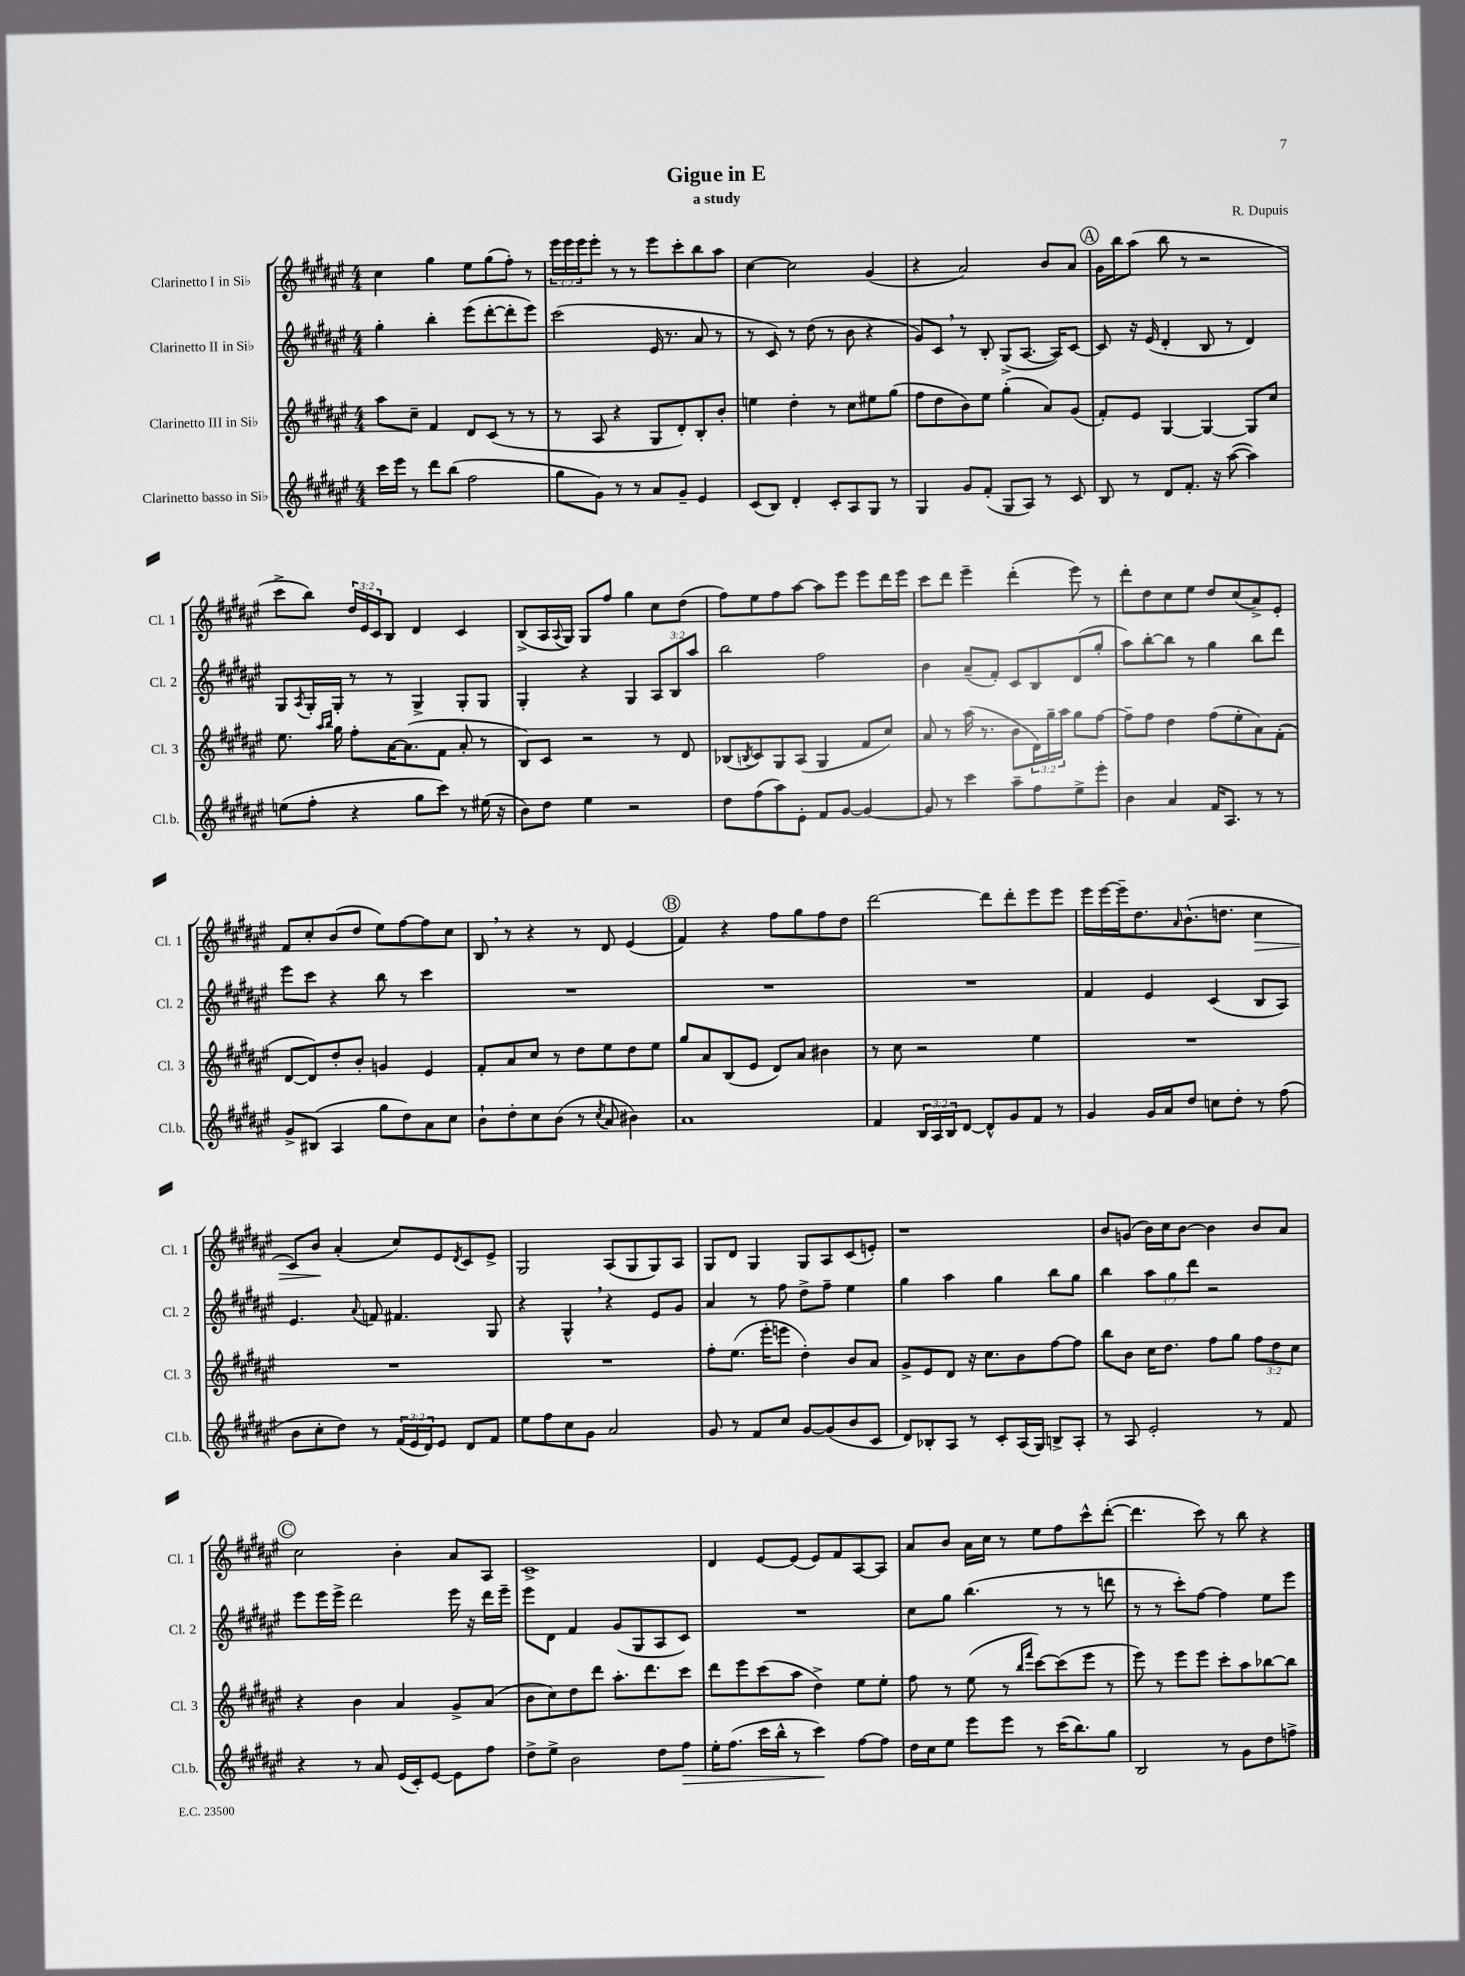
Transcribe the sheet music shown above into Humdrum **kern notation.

**kern	**dynam	**kern	**kern	**kern	**dynam
*part4	*part4	*part3	*part2	*part1	*part1
*staff4	*staff4	*staff3	*staff2	*staff1	*staff1
*I"Clarinetto basso in Si♭	*	*I"Clarinetto III in Si♭	*I"Clarinetto II in Si♭	*I"Clarinetto I in Si♭	*
*I'Cl.b.	*	*I'Cl. 3	*I'Cl. 2	*I'Cl. 1	*
*clefG2	*	*clefG2	*clefG2	*clefG2	*
*k[f#c#g#d#a#e#]	*	*k[f#c#g#d#a#e#]	*k[f#c#g#d#a#e#]	*k[f#c#g#d#a#e#]	*
*M4/4	*	*M4/4	*M4/4	*M4/4	*
=1	=1	=1	=1	=1	=1
16ccc#\LL	.	8aa#\L	4gg#'\	4cc#\	.
16eee#\JJ	.	.	.	.	.
8r	.	8cc#~\J	.	.	.
8ddd#\L	.	4f#/	4bb'\	4gg#\	.
(8bb\J	.	.	.	.	.
2ff#\	.	8d#/L	(8eee#\L	8ee#\L	.
.	.	(8c#/J	[8ddd#'\	(8gg#\	.
.	.	8r	8ddd#'\]	8ff#'\J)	.
.	.	8r	8eee#\J)	8r	.
=2	=2	=2	=2	=2	=2
8gg#\L	.	8r	(2ccc#\	24eee#\LL	.
.	.	.	.	24eee#\	.
.	.	.	.	24eee#\J	.
8g#\J)	.	8A#/	.	8eee#'\J	.
8r	.	4r	.	8r	.
8r	.	.	.	8r	.
8a#/L	.	8G#/L	16e#/	8eee#\L	.
.	.	.	8.r	.	.
8g#~/J	.	8d#'/)	.	8ccc#'\	.
4e#/	.	8B'/	8a#/	8bb\	.
.	.	8b'/J	8r	8aa#\J	.
=3	=3	=3	=3	=3	=3
(8c#/L	.	4een\	8r	[4cc#\	.
8B/J)	.	.	8c#/)	.	.
4d#'/	.	4dd#'\	8r	2cc#\]	.
.	.	.	(8dd#\	.	.
8c#'/L	.	8r	8r	.	.
8A#/	.	8cc#\L	8b\	.	.
8G#/J	.	8ee#X\	4r	(4g#/	.
8r	.	(8gg#\J	.	.	.
=4	=4	=4	=4	=4	=4
4G#/	.	8ff#\L	8g#/L)	4r	.
.	.	8dd#\	8c#,/J	.	.
8g#/L	.	8b\)	8r	2a#/)	.
(8f#'/J	.	8ee#\J	8B'/	.	.
8G#/L	.	(4gg#'\	(8G#^/L	.	.
8A#/J)	.	.	[8.A#/J	.	.
8r	.	8a#/L)	.	8b/L	.
.	.	.	16A#/KL])	.	.
8c#/	.	(8g#/J	[8c#/J	8a#/J	.
!!LO:REH:place=s1:t=A
=5	=5	=5	=5	=5	=5
8B/	.	8f#'/L)	8c#/]	16g#\LL	.
.	.	.	.	16bb\J	.
8r	.	8e#/J	16r	(8aa#\J	.
.	.	.	(16e#/	.	.
8d#/L	.	[4G#/	4d#'/	8bb\	.
8.f#'/J	.	.	.	8r	.
.	.	4G#/_	8B/	2r	.
16r	.	.	.	.	.
([8aa#\	.	.	8r	.	.
4aa#\])	.	8G#/L]	4d#/)	.	.
.	.	8cc#/J	.	.	.
!!LO:LB:g=z
=6	=6	=6	=6	=6	=6
(8een\L	.	8.ee#\	8G#/L	8ccc#^\L	.
.	.	.	8qA#/	.	.
8ff#'\J	.	.	16G#'/L	8bb\J)	.
.	.	16qqaa#/LL	.	.	.
.	.	16qqbb/JJ	.	.	.
.	.	16gg#\	16G#'/JJ	.	.
4r	.	8ff#'\L	8r	24dd#/LL	.
.	.	.	.	24e#/	.
.	.	.	.	24c#/J	.
.	.	[16a#\K	8r	8B/J	.
.	.	(8.a#\]	.	.	.
8gg#\L	.	.	4G#^/	4d#/	.
8ccc#\J)	.	8f#\J	.	.	.
8r	.	8a#'/	8G#'/L	4c#/	.
(16ee#X\	.	8r	8G#/J	.	.
16r	.	.	.	.	.
=7	=7	=7	=7	=7	=7
8b\L)	.	8B/L)	4G#'/	(8B^/L	.
8dd#\J	.	8c#/J	.	16A#/L	.
.	.	.	.	8qqA#/	.
.	.	.	.	16G#/JJ)	.
4ee#\	.	2r	4r	8G#/L	.
.	.	.	.	8ff#/J	.
2r	.	.	4G#/	4gg#\	.
.	.	8r	12A#/L	8cc#\L	.
.	.	.	12B/	.	.
.	.	8d#/	.	(8dd#\J	.
.	.	.	12aa#/J	.	.
=8	=8	=8	=8	=8	=8
8dd#\L	.	(8B-X/L	2bb\	8ff#\L)	.
.	.	8qBn/	.	.	.
(8ff#\	.	8c#/)	.	8ee#\	.
8aa#\)	.	8G#/	.	8ff#\	.
8e#'\J	.	(8A#/J	.	[8aa#\J	.
8f#/L	.	4G#/	2ff#\	8aa#\L]	.
[8g#/J	.	.	.	8eee#\J	.
4g#/_	.	8f#/L	.	8eee#\L	.
.	.	8cc#/J)	.	16ddd#\L	.
.	.	.	.	16eee#\JJ	.
=9	=9	=9	=9	=9	=9
8g#/]	.	8a#/	4b\	8ccc#\L	.
8r	.	8r	.	8ddd#\J	.
4ccc#\	.	(16aa#\	(8a#~/L	4eee#~\	.
.	.	8.r	.	.	.
.	.	.	8f#'/J)	.	.
8aa#~\L	.	8b\L	8c#/L	(4ddd#'\	.
8ff#\	.	24d#\L)	8B/	.	.
.	.	24gg#~\	.	.	.
.	.	24aa#\JJ	.	.	.
8ee#^\	.	8gg#\L	(8d#/	8eee#\)	.
8eee#'\J	.	[8ff#\J	8gg#'/J	8r	.
=10	=10	=10	=10	=10	=10
4b\	.	8ff#~\L]	8aa#\L)	8ddd#'\L	.
.	.	8ff#\J	[8bb'\	8dd#\	.
4a#/	.	4dd#\	8bb\J]	8cc#\	.
.	.	.	8r	8ee#\J	.
16f#/KL	.	(8ff#\L	4gg#\	8dd#/L	.
8.A#/J	.	.	.	.	.
.	.	8ee#'\	.	(8cc#/	.
8r	.	8a#\)	8bb\L	8a#^/)	.
8r	.	(8f#'\J	8ddd#\J	8e#'/J	.
!!LO:LB:g=z
=11	=11	=11	=11	=11	=11
8g#^/L	.	[8d#/L	8eee#\L	8f#/L	.
(8B#X/J	.	8d#/])	8ccc#\J	8cc#'/	.
4A#/	.	8dd#'/	4r	(8b/	.
.	.	8b'/J	.	8dd#/J	.
8gg#\L	.	4gn/	8bb\	8ee#\L)	.
8dd#\)	.	.	8r	[8ff#\	.
8a#\	.	4e#/	4ccc#\	8ff#\]	.
8cc#\J	.	.	.	8cc#\J	.
=12	=12	=12	=12	=12	=12
8b`\L	.	8f#'/L	1r	8B,/	.
8dd#'\	.	8a#/	.	8r	.
8cc#\	.	8cc#/J	.	4r	.
(8b\J	.	8r	.	.	.
8r	.	8dd#\L	.	8r	.
8qcc#/	.	.	.	.	.
8a#/	.	8ee#\	.	8d#/	.
4b#X\)	.	8dd#\	.	(4e#/	.
.	.	8ee#\J	.	.	.
!!LO:REH:place=s1:t=B
=13	=13	=13	=13	=13	=13
1a#	.	8gg#/L	1r	4f#/)	.
.	.	8a#/	.	.	.
.	.	(8B/	.	4r	.
.	.	8e#/J	.	.	.
.	.	8d#/L)	.	8ff#\L	.
.	.	8a#/J	.	8gg#\	.
.	.	4b#X\	.	8ff#\	.
.	.	.	.	8dd#\J	.
=14	=14	=14	=14	=14	=14
4f#/	.	8r	1r	[2ddd#\	.
.	.	8cc#\	.	.	.
24B/LL	.	2r	.	.	.
24A#/	.	.	.	.	.
24B/J	.	.	.	.	.
[8d#/J	.	.	.	.	.
8d#^^/L]	.	.	.	8ddd#\L]	.
8g#/	.	.	.	8ddd#'\	.
8f#/J	.	4ee#\	.	8eee#\	.
8r	.	.	.	8eee#\J	.
=15	=15	=15	=15	=15	=15
4g#/	.	1r	4f#/	16eee#\LL	.
.	.	.	.	[16eee#\	.
.	.	.	.	16eee#~\J]	.
.	.	.	.	8.dd#\	.
16g#/LL	.	.	4e#/	.	.
16a#/J	.	.	.	.	.
.	.	.	.	16qqa#/	.
8dd#/J	.	.	.	(8.b^^\	.
8ccn\L	.	.	(4c#/	.	.
.	.	.	.	8.ddn\J	.
8dd#'\J	.	.	.	.	.
!	!	!	!	!	!LO:HP:b
8r	.	.	8B/L	4cc#\	>
(8ff#\	.	.	8A#/J)	.	.
!!LO:LB:g=z
=16	=16	=16	=16	=16	=16
8b\L	.	1r	4.e#/	8c#/L)	.
8cc#'\	.	.	.	8b/J	.
8dd#\J)	.	.	.	(4a#'/	]
.	.	.	8qqa#/	.	.
8r	.	.	8fn/	.	.
(24f#/LL	.	.	4.f#X/	8cc#/L)	.
24e#/	.	.	.	.	.
24d#/J)	.	.	.	.	.
8e#/J	.	.	.	8e#/	.
.	.	.	.	8qd#/	.
8d#/L	.	.	.	8c#/	.
8f#/J	.	.	8G#/	8e#^/J	.
=17	=17	=17	=17	=17	=17
8ee#\L	.	1r	4r	2G#/	.
8ff#\	.	.	.	.	.
8cc#\	.	.	4G#^^,/	.	.
8g#\J	.	.	.	.	.
2a#/	.	.	4r	(8A#/L	.
.	.	.	.	8G#/	.
.	.	.	8e#/L	8G#/)	.
.	.	.	8g#/J	8A#/J	.
=18	=18	=18	=18	=18	=18
8g#/	.	8ff#'\L	4a#/	8G#/L	.
8r	.	(8.ee#\J	.	8d#/J	.
8f#/L	.	.	8r	4G#/	.
.	.	16eee#'\KL	.	.	.
8cc#/J	.	8eeen\J	8ff#\	.	.
[8g#/L	.	4dd#'\)	8dd#^\L	8G#/L	.
(8g#/]	.	.	8ff#~\J	8A#/	.
8b/	.	8b/L	4ee#\	(8c#/	.
8c#/J	.	8a#/J	.	8en'/J)	.
=19	=19	=19	=19	=19	=19
8d#/L)	.	8g#^/L	4gg#\	1r	.
8B-X'/	.	8e#/	.	.	.
8A#/J	.	8d#/J	4aa#\	.	.
8r	.	16r	.	.	.
.	.	8.cc#\L	.	.	.
8c#'/L	.	.	4gg#\	.	.
(16A#/L	.	8b\	.	.	.
16G#/JJ)	.	.	.	.	.
8Bn^/L	.	[8ff#\	8bb\L	.	.
8A#'/J	.	8ff#\J]	8gg#\J	.	.
=20	=20	=20	=20	=20	=20
8r	.	8bb\L	4bb\	8b/L	.
8A#/	.	8b\J	.	(8gn/J	.
2e#'/	.	16cc#\KL	12aa#\L	16b\LL)	.
.	.	8.dd#\J	.	16cc#\J	.
.	.	.	12gg#\	.	.
.	.	.	.	[8b\J	.
.	.	.	12ddd#\J	.	.
.	.	8ff#\L	2r	4b\]	.
.	.	8gg#\J	.	.	.
8r	.	12ff#\L	.	8b/L	.
.	.	12dd#\	.	.	.
8f#/	.	.	.	8a#/J	.
.	.	12cc#\J	.	.	.
!!LO:LB:g=z
!!LO:REH:place=s1:t=C
=21	=21	=21	=21	=21	=21
4r	.	4r	8eee#\L	2cc#\	.
.	.	.	16eee#\L	.	.
.	.	.	16eee#^\JJ	.	.
8r	.	4b\	2ddd#\	.	.
8a#/	.	.	.	.	.
(16e#/LL	.	4a#/	.	4b'\	.
16c#'/J)	.	.	.	.	.
[8e#/J	.	.	.	.	.
8e#\L]	.	8g#^/L	16eee#\	8a#/L	.
.	.	.	16r	.	.
8ff#\J	.	(8a#/J	16ddd#\LL	8A#/J	.
.	.	.	16eee#~\JJ	.	.
=22	=22	=22	=22	=22	=22
8dd#^\L	.	8b\L	8eee#\L	1c#^	.
8ee#^\J	.	8cc#\)	8d#\J	.	.
2b\	.	8dd#\	4f#/	.	.
.	.	8ddd#\J	.	.	.
.	.	8.aa#'\L	(8g#/L	.	.
.	.	.	8G#/	.	.
.	.	8.ddd#\	.	.	.
8dd#\L	.	.	8A#/	.	.
!	!LO:HP:b	!	!	!	!
8ff#\J	>	8ccc#\J	8c#/J)	.	.
=23	=23	=23	=23	=23	=23
16ee#'\KL	.	8ddd#\L	1r	4d#/	.
(8.ff#\J	.	.	.	.	.
.	.	8eee#\	.	.	.
16ccc#\LL	.	(8ccc#\	.	[8e#/L	.
16bb^^\JJ	.	.	.	.	.
8r	.	8aa#\J	.	(8e#/J]	.
4ccc#\)	.	4dd#^\)	.	8e#/L)	.
.	.	.	.	8f#/	.
[8ff#\L	]	8ee#\L	.	[8A#/	.
8ff#\J]	.	8ee#'\J	.	8A#/J]	.
=24	=24	=24	=24	=24	=24
16dd#\LL	.	8ff#\	8cc#\L	8a#/L	.
16cc#\J	.	.	.	.	.
8ee#\J	.	8r	8gg#\J	8b/J	.
8eee#\L	.	(8ee#\	(4.bb\	16a#\LL	.
.	.	.	.	16cc#\JJ	.
8eee#\J	.	8r	.	8r	.
.	.	16qqbb/LL	.	.	.
.	.	16qqfff#/JJ	.	.	.
8r	.	[8ccc#\L)	.	8ee#\L	.
(16ccc#\KL	.	(8ccc#\]	8r	8ff#\	.
8.bb\)	.	.	.	.	.
.	.	8eee#\J	8r	8ccc#^^\	.
8gg#\J	.	8r	8dddn\	([8ddd#'\J	.
=25	=25	=25	=25	=25	=25
2B/	.	8eee#\)	8r	4.ddd#\]	.
.	.	8r	8r	.	.
.	.	8eee#\L	8ccc#'\L)	.	.
.	.	8eee#\J	[8ff#\J	8ccc#\)	.
8r	.	8ccc#'\L	4ff#\]	8r	.
8g#\L	.	8aa#\	.	8bb\	.
8dd#\	.	[8bb-X\	8ee#\L	4r	.
8ffn^\J	.	8bb-\J]	8eee#\J	.	.
==	==	==	==	==	==
*-	*-	*-	*-	*-	*-
